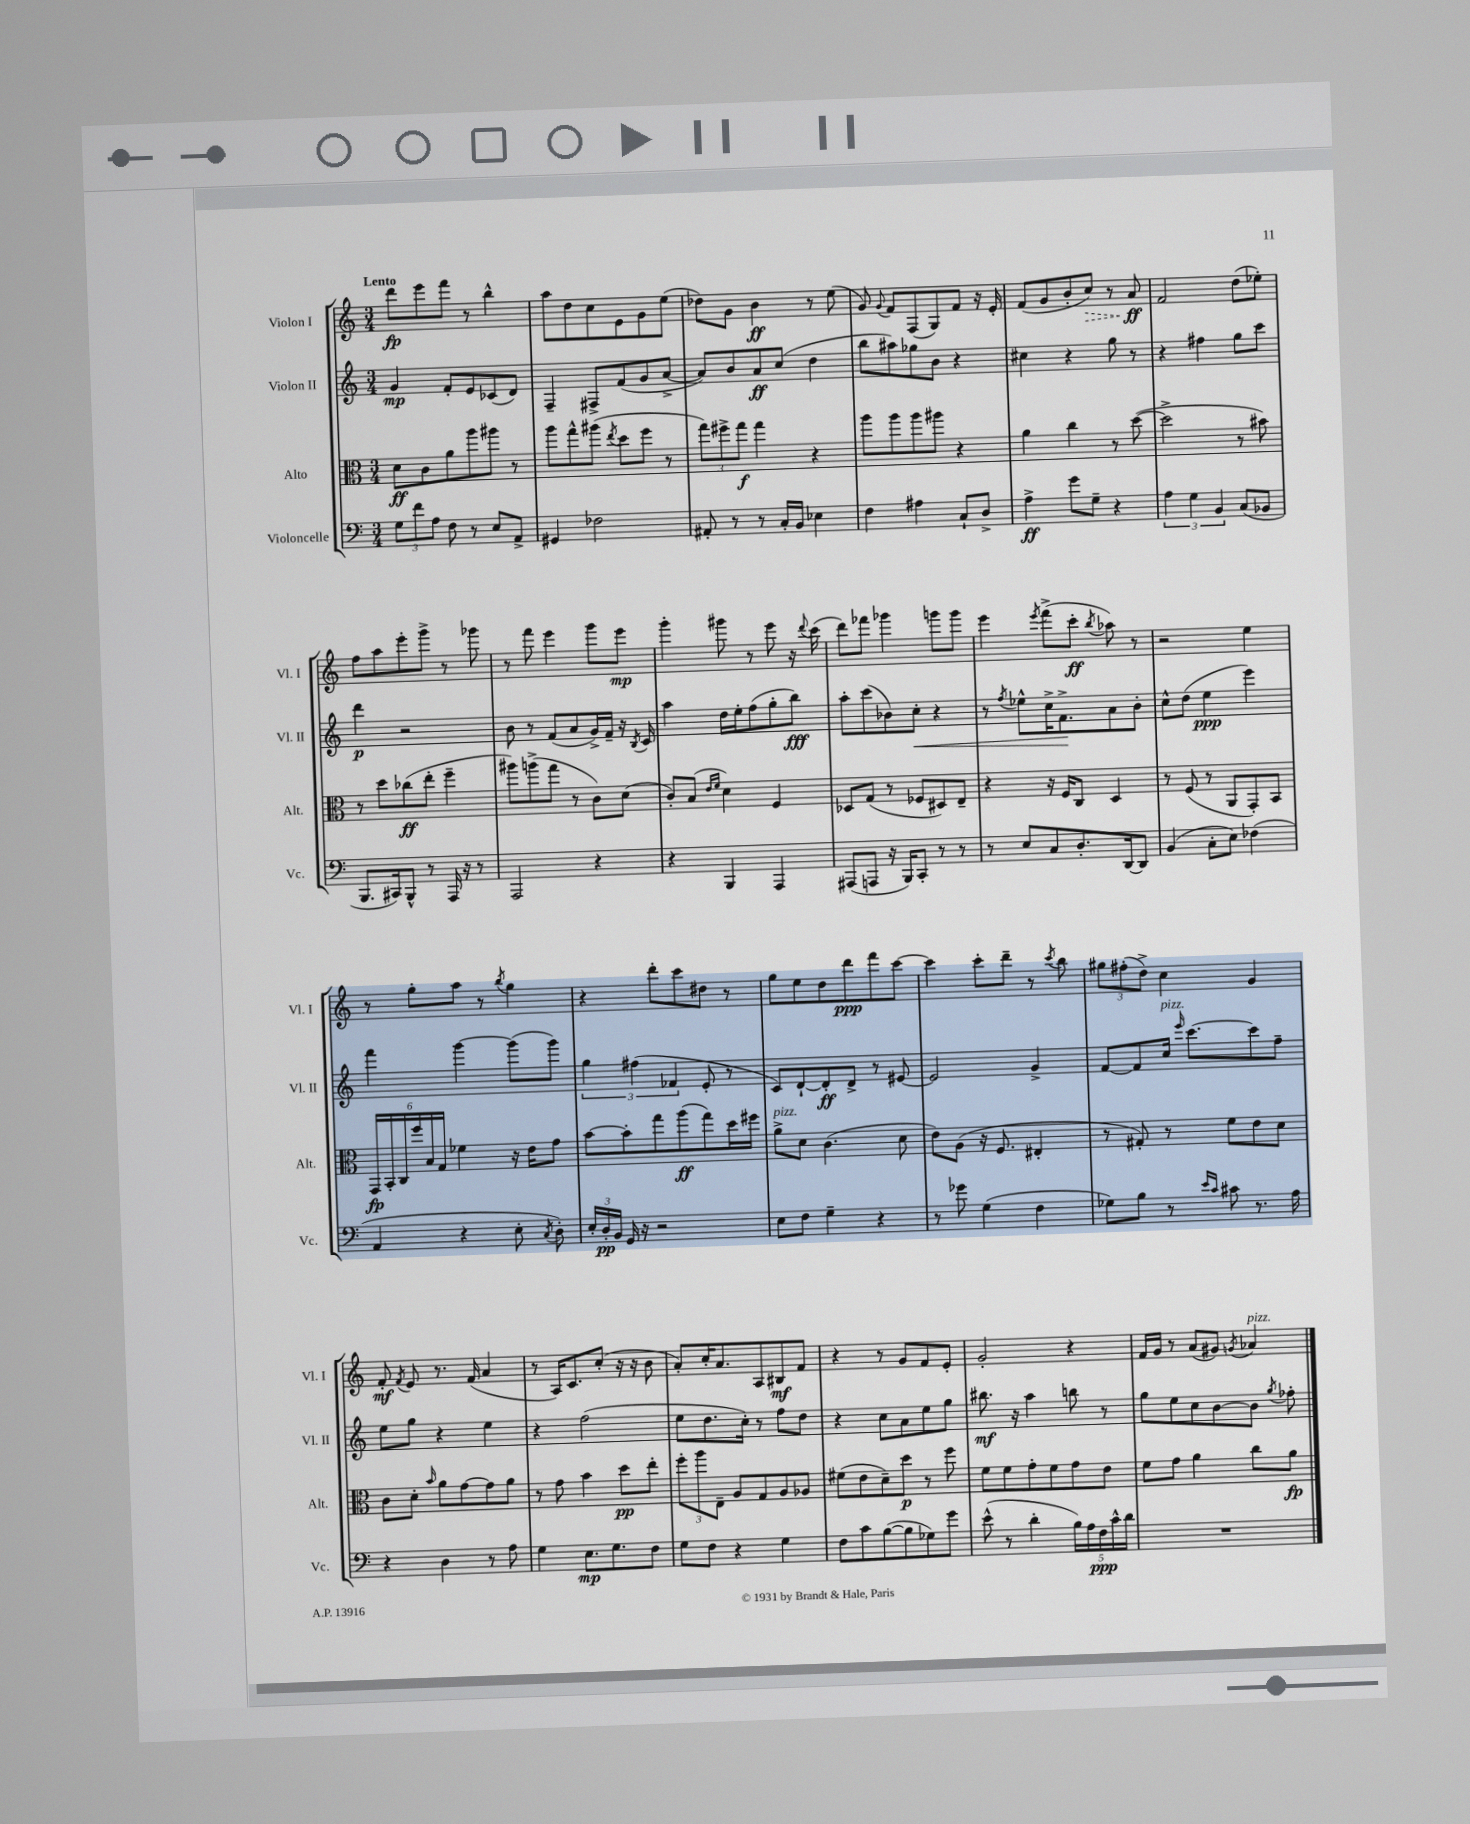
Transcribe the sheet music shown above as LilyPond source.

<<
\new StaffGroup <<
\new Staff = "s0" \with { instrumentName = "Violon I" shortInstrumentName = "Vl. I" } {
    \clef treble \key c \major \numericTimeSignature \time 3/4 \tempo "Lento"
    \autoBeamOff d'''8[\fp e'''8 f'''8] r8 b''4-^ |
    a''8[ d''8 c''8 e'8 g'8 e''8]( |
    des''8[) g'8] b'4\ff r8 e''8( |
    g'8) \appoggiatura { g'8 } f'8[ f8( g8) f'8] r16 e'16-. |
    f'8[( g'8 b'8-. \once \override Hairpin.style = #'dashed-line c''8]\>) r8 a'8\ff\! |
    f'2 d''8[( ees''8]-.) |
    f''8[ a''8 e'''8-. g'''8]-> r8 ges'''8 |
    r8 f'''8 e'''4 g'''8[ e'''8]\mp |
    g'''4-. gis'''8 r8 e'''8 r16 \appoggiatura { d'''8 } c'''16( |
    d'''8[) fes'''8] ges'''4 g'''8[ g'''8] |
    e'''4 \acciaccatura { e'''8 } f'''8[->( c'''8]-.\ff \acciaccatura { b''8 } aes''8) r8 |
    r2 e''4 |
    r8 g''8[-. a''8] r8 \acciaccatura { b''8 } g''4 |
    r4 d'''8[-. c'''8 dis''8] r8 |
    g''8[ e''8 d''8 d'''8\ppp f'''8 c'''8]~ |
    c'''4 c'''8[-. d'''8]-- r8 \acciaccatura { c'''8 } b''8 |
    \tuplet 3/2 { gis''8[ fis''8-.( d''8]->) } c''4 g'4 |
    f'8-.\mf \acciaccatura { f'8 } e'8 r8. f'16( a'4 |
    r8 a16[) c'8. c''8]-.( r16 r16 b'8 |
    a'8[-.) c''16-. a'8. a8 bis8\mf f'8] |
    r4 r8 g'8[ f'8 e'8]-. |
    g'2-. r4 |
    f'16[ g'16] r8 a'8[( gis'8]) \acciaccatura { g'8 } aes'4^\markup { \italic "pizz." } \bar "|." |
}
\new Staff = "s1" \with { instrumentName = "Violon II" shortInstrumentName = "Vl. II" } {
    \clef treble \key c \major \numericTimeSignature \time 3/4
    \autoBeamOff g'4\mp f'8[-. e'8 ces'8( d'8]) |
    f4-- fis8[-> f'8( g'8 a'8]~-> |
    a'8[) b'8 a'8\ff c''8]( d''4 |
    b''8[ ais''8) ges''8 b'8] r4 |
    cis''4 r4 g''8 r8 |
    r4 fis''4 g''8[ c'''8] |
    d'''4\p r2 |
    b'8 r8 f'8[( a'8 g'16->) f'16]-- r16 \acciaccatura { b8 } c'16 |
    a''4 d''16[ e''16-. f''8( g''8-. b''8]\fff) |
    a''8[-. c'''8( bes'8) c''8]-.\< r4 |
    r8 \acciaccatura { f''8 } ees''8[-^ c''16-> f'8.->\! a'8 b'8]-. |
    c''8[-^ d''8]( e''4\ppp e'''4) |
    f'''4 g'''4~ g'''8[( g'''8]) |
    \tuplet 3/2 { g''4 fis''4( fes'4 } e'8-. r8 |
    c'8[) d'8~-! d'8-.\ff d'8]-> r8 eis'8~ |
    eis'2 g'4-> |
    f'8[~ f'8 c''16]^\markup { \italic "pizz." } \grace { e'''16 } c'''8.[~ c'''8 f''8]-- |
    e''8[ g''8] r4 e''4 |
    r4 f''2( |
    e''8[ d''8. c''16]-.) r8 f''8[ d''8] |
    r4 c''8[ a'8 e''8 g''8] |
    bis''8.\mf r16 a''4 b''8 r8 |
    g''8[ e''8 c''8 b'8~ b'8] \acciaccatura { g''8 } fes''8-. \bar "|." |
}
\new Staff = "s2" \with { instrumentName = "Alto" shortInstrumentName = "Alt." } {
    \clef alto \key c \major \numericTimeSignature \time 3/4
    \autoBeamOff d'8[\ff c'8 a'8 a''8 ais''8] r8 |
    a''8[ g''8-^ ais''8]( \acciaccatura { e''8 } d''8[ f''8] r8 |
    \tuplet 3/2 { g''8[) fis''8-> g''8]\f } g''4 r4 |
    a''8[ a''8 a''8 ais''8] r4 |
    a'4 c''4 r8 d''8~( |
    d''2-> r8 bis'8) |
    r8 d''8[ ces''8\ff( e''8]-. f''4-- |
    ais''8[) a''8->( g''8] r8 c'8[) d'8]( |
    c'8[-.) b8]( \grace { e'16[ f'16] } d'4) f4 |
    des8[ g8]( r8 fes8[ dis8) e8]-- |
    r4 r16 f16[ c8] d4 |
    r8 f8( r8 a,8[ g,8-.) b,8] |
    \tuplet 6/4 { g,16[\fp b,16-. c16 f''16 b16 g16] } fes'4 r16 e'16[ g'8] |
    b'8[~ b'8-. g''8 a''8\ff( g''8) d''16 fis''16] |
    a'8[->^\markup { \italic "pizz." } d'8] c'4.( d'8 |
    e'8[) a8]( r16 f8. eis4-. |
    r8 gis8-.) r8 f'8[ e'8 d'8] |
    c'8[ d'8]-. \grace { b'16 } a'8[ g'8~ g'8 a'8] |
    r8 g'8 b'4 d''8[\pp e''8]-. |
    \tuplet 3/2 { f''8[-. a''8 e8]-- } a8[ g8 a8 aes8] |
    fis'8[( e'8 d'8--) d''8]\p r8 f''8 |
    f'8[ f'8 g'8-. f'8 g'8 e'8] |
    f'8[ g'8] a'4 c''8[ a'8]\fp \bar "|." |
}
\new Staff = "s3" \with { instrumentName = "Violoncelle" shortInstrumentName = "Vc." } {
    \clef bass \key c \major \numericTimeSignature \time 3/4
    \autoBeamOff \tuplet 3/2 { g8[ f'8 a8] } f8 r8 e8[ a,8]-> |
    gis,4 fes2 |
    ais,8-. r8 r8 c16[-. b,16] ees4 |
    f4 ais4 c8[-! d8]-> |
    a4->\ff g'8[ g8]-- r4 |
    \tuplet 3/2 { a4 g4 b,4 } c8[( bes,8] |
    b,,8.[ cis,16) b,,8]-^ r8 a,,16 r16 r8 |
    a,,2 r4 |
    r4 b,,4 a,,4 |
    ais,,8[( a,,8] r16 b,,16[) c,8]-. r8 r8 |
    r8 e8[ c8 d8.-. d,16~ d,8] |
    b,4( c8[-. e8]) fes4( |
    a,4 r4 e8-. \acciaccatura { c8 } d8-.) |
    \tuplet 3/2 { e16[-. d16-.\pp b,16] } g,16 r16 r2 |
    e8[ f8] g4-- r4 |
    r8 ges'8 g4( f4 |
    ges8[) b8] r8 \grace { e'16[ c'16] } cis'8 r8. a16 |
    r4 d4 r8 a8 |
    g4 e8.[\mp g8. f8] |
    g8[ f8] r4 g4 |
    f8[ c'8 b8~( b8 ges8) g'8] |
    e'8-^( r8 d'4-. \tuplet 5/4 { b16[) a16 f16\ppp c'16-^ d'16] } |
    R2. \bar "|." |
}
>>
>>
\layout { \context { \Score \remove "Bar_number_engraver" } }
